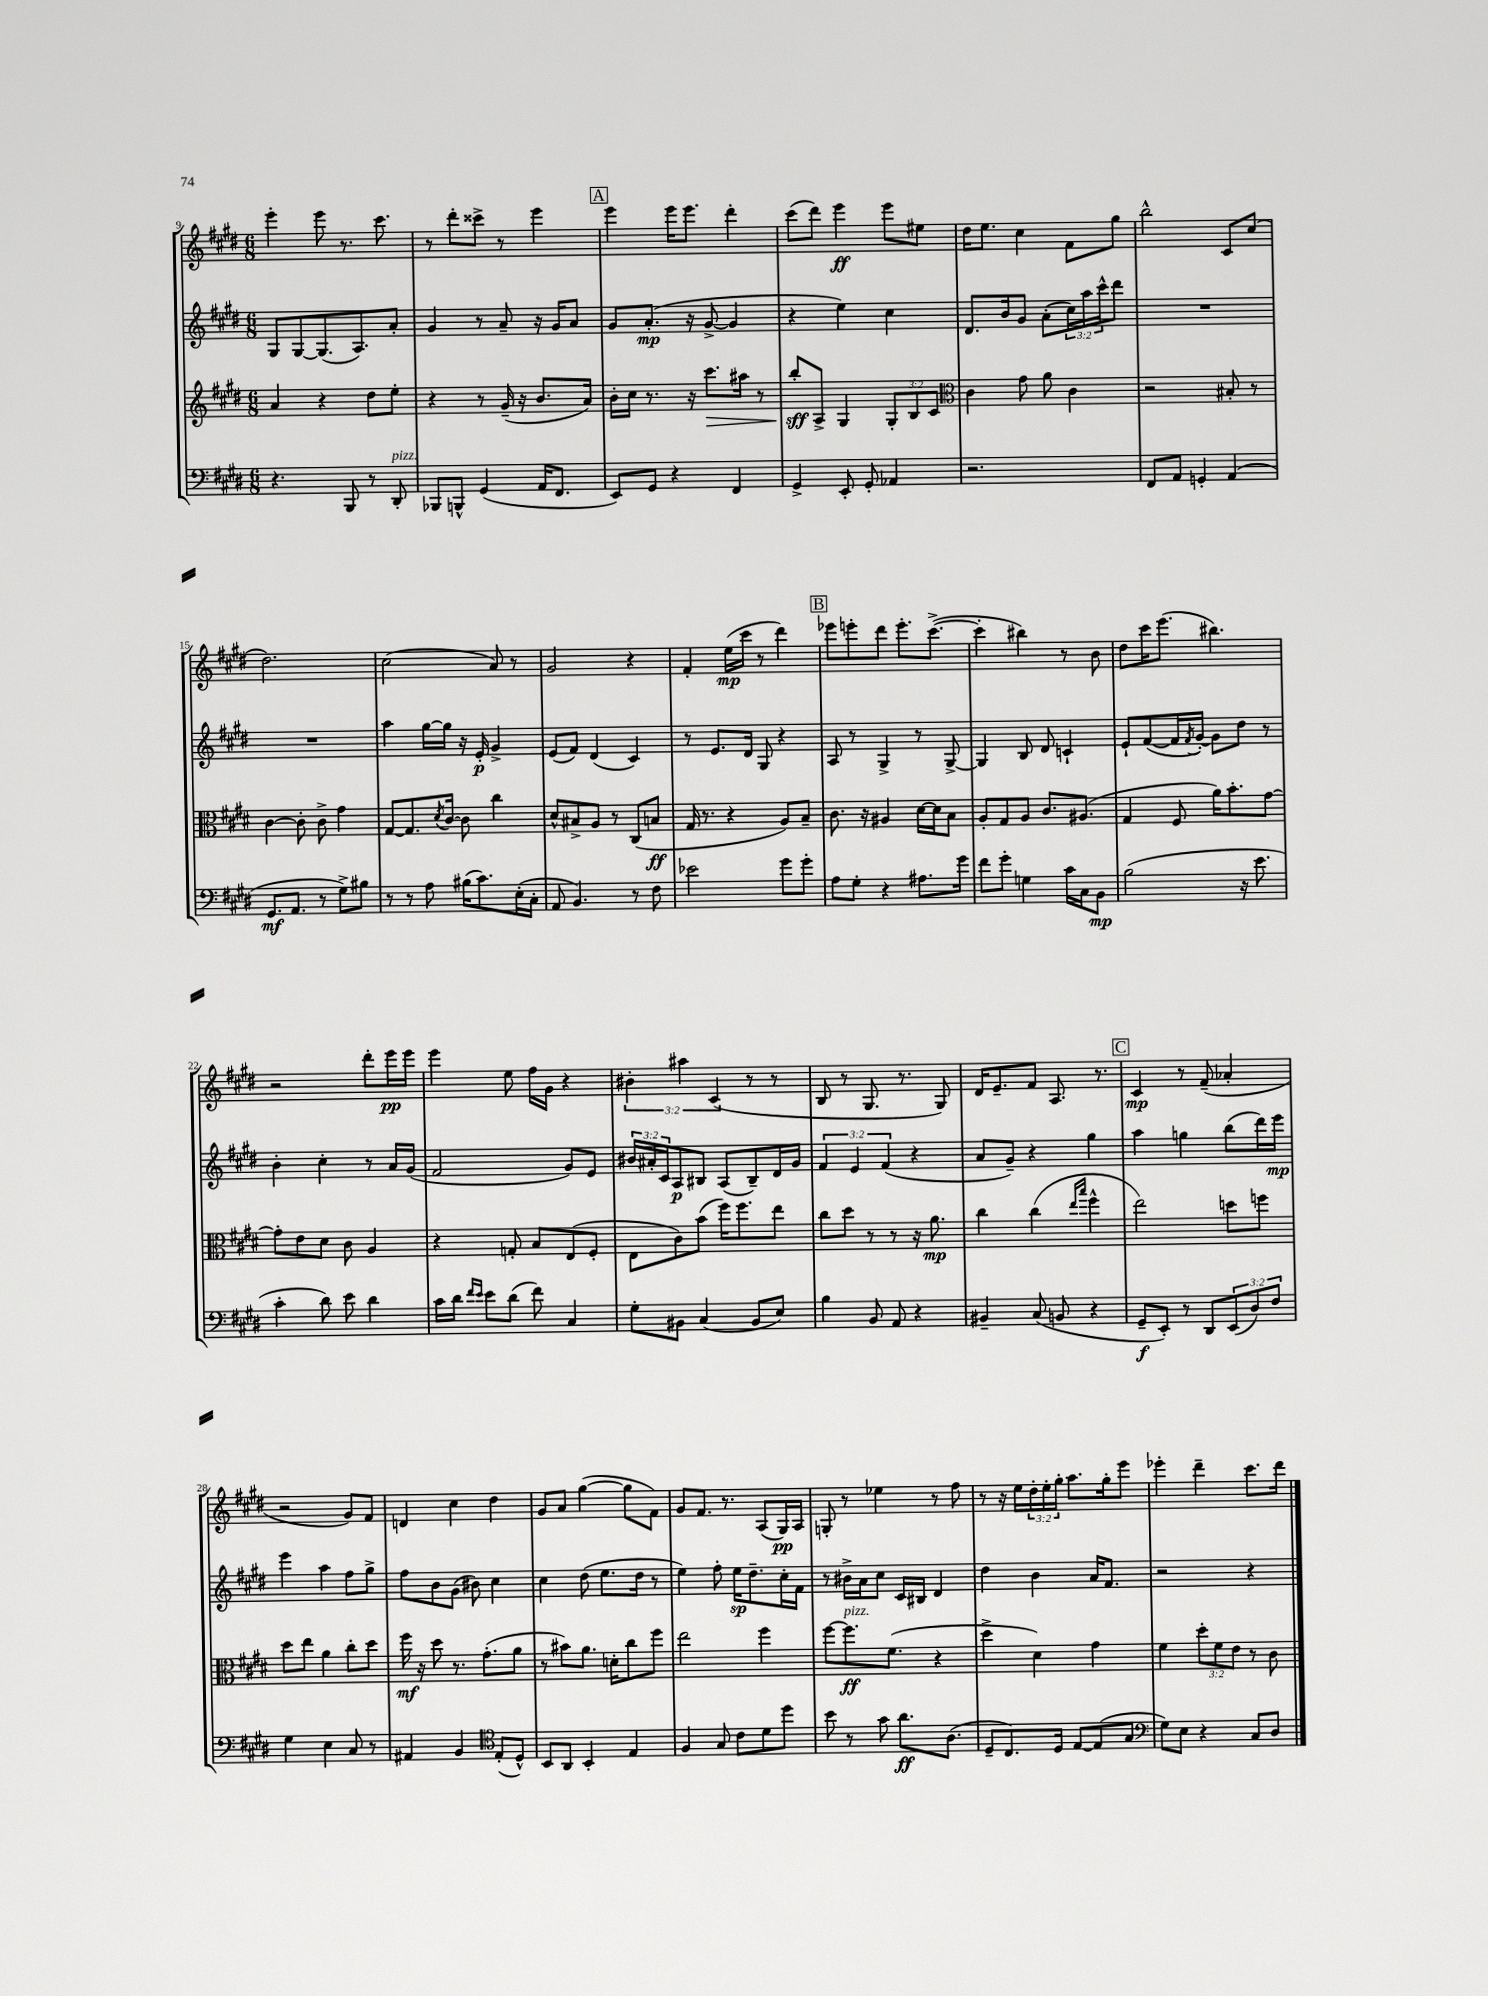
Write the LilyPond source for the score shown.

<<
\new StaffGroup <<
\new Staff = "s0" {
    \clef treble \key e \major \numericTimeSignature \time 6/8 \override Staff.TupletNumber.text = #tuplet-number::calc-fraction-text
    e'''4-. e'''8 r8. cis'''8. |
    r8 dis'''8-. cisis'''8-> r8 e'''4 |
    \mark \markup { \box "A" } e'''4 e'''16 e'''8. dis'''4-. |
    cis'''8( dis'''8) e'''4\ff e'''8 eis''8 |
    dis''16 e''8. cis''4 fis'8 gis''8 |
    b''2-^ cis'8 cis''8( |
    dis''2.) |
    cis''2( a'8) r8 |
    gis'2 r4 |
    fis'4-. e''16\mp( cis'''16 r8 dis'''4) |
    \mark \markup { \box "B" } ees'''8 e'''8-. dis'''8 e'''8.-. cis'''8.~->( |
    cis'''4-. bis''4) r8 b'8 |
    dis''8 cis'''16 e'''8.( bis''4.) |
    r2 dis'''8-. e'''16\pp e'''16 |
    e'''4 e''8 fis''16 gis'16 r4 |
    \tuplet 3/2 { bis'4-. ais''4 cis'4( } r8 r8 |
    b8 r8 gis8. r8. gis8) |
    dis'16 e'8.-- fis'8 a8. r8. |
    \mark \markup { \box "C" } cis'4\mp r8 fis'8--( aes'4-. |
    r2 gis'8) fis'8 |
    d'4 cis''4 dis''4 |
    gis'8 a'8 gis''4~( gis''8 fis'8) |
    gis'8 fis'8. r8. a8( gis16\pp) a16 |
    g8-. r8 ees''4 r8 fis''8 |
    r8 r16 e''16 \tuplet 3/2 { dis''16-. e''16-. gis''16-. } a''8. gis''16-. e'''8 |
    ees'''4-. dis'''4-- cis'''8. dis'''16 \bar "|." |
}
\new Staff = "s1" {
    \clef treble \key e \major \numericTimeSignature \time 6/8 \override Staff.TupletNumber.text = #tuplet-number::calc-fraction-text
    gis8 gis8~ gis8.( a8.) a'8-. |
    gis'4 r8 a'8-- r16 gis'16 a'8 |
    \mark \markup { \box "A" } gis'8 a'8.-.\mp( r16 gis'8~-> gis'4 |
    r4 e''4) cis''4 |
    dis'8. b'16 gis'8 a'8-.( \tuplet 3/2 { cis''16) a''16 cis'''16-^ } dis'''8 |
    R2. |
    R2. |
    a''4 gis''16~ gis''16 r16 e'16-.\p gis'4-> |
    e'8( fis'8) dis'4( cis'4) |
    r8 e'8. dis'16 gis8 r4 |
    \mark \markup { \box "B" } a8 r8 gis4-> r8 gis8~-> |
    gis4 b8 dis'8 c'4-! |
    e'8-! fis'8~( fis'16 \acciaccatura { fis'8 } gis'16~-.) gis'8 dis''8 r8 |
    b'4-. cis''4-. r8 a'16 gis'16( |
    fis'2 gis'8) e'8 |
    \tuplet 3/2 { bis'16 ais'16-. cis'16 } a8\p bis8 a8( bis8--) dis'16 gis'16 |
    \tuplet 3/2 { fis'4 e'4 fis'4( } r4 |
    a'8 gis'8--) r4 gis''4 |
    \mark \markup { \box "C" } a''4 g''4 b''8( dis'''16) e'''16\mp |
    e'''4 a''4 fis''8 gis''8-> |
    fis''8 b'8 gis'8( bis'8) cis''4 |
    cis''4 dis''8( e''8. dis''16 r8 |
    e''4) fis''8-. e''16\sp dis''8.-- cis''16-. fis'16 |
    r8 bis'16-> a'16 cis''8 cis'16 bis16 dis'4 |
    dis''4 b'4 a'16 fis'8. |
    r2 r4 \bar "|." |
}
\new Staff = "s2" {
    \clef treble \key e \major \numericTimeSignature \time 6/8 \override Staff.TupletNumber.text = #tuplet-number::calc-fraction-text
    a'4 r4 dis''8 e''8-. |
    r4 r8 gis'16--( r16 b'8. a'16) |
    \mark \markup { \box "A" } b'16-. cis''16 r8. r16 cis'''8.\> ais''16 r8 |
    b''8-.\sff\! a8-> gis4 \tuplet 3/2 { gis8-. b8 cis'8 } |
    \clef alto cis'4 gis'8 a'8 cis'4 |
    r2 bis8-. r8 |
    cis'4~ cis'8-. cis'8-> gis'4 |
    gis8~ gis8. \acciaccatura { dis'8 } cis'16~ cis'8 cis''4 |
    dis'8-^ bis8-> a8 r8 cis8( b8\ff |
    gis16 r8. r4 a8) b8-- |
    \mark \markup { \box "B" } cis'8. r16 ais4 dis'16~ dis'16 b8 |
    a8-. gis8 a8 cis'8. ais8.( |
    gis4 fis8 a'16) b'8.-. gis'8~ |
    gis'8-. e'8 dis'8 cis'8 a4 |
    r4 g8-. b8 e8( fis8-. |
    e8 cis'8) b'8( fis''16) fis''8. e''8 |
    cis''8 dis''8 r8 r8 r16 a'8.\mp |
    cis''4 cis''4( \grace { e''16 b''16 } fis''4-^ |
    \mark \markup { \box "C" } e''2) d''8 f''8 |
    dis''8 e''8 a'4 cis''8-. dis''8 |
    fis''16\mf r16 dis''8 r8. gis'8.-.( a'8 |
    r8 bis'8) a'8. d'16-. cis''8 fis''8 |
    e''2 fis''4 |
    fis''8~ fis''8.\ff^\markup { \italic "pizz." } fis'8.( r4 |
    dis''4-> dis'4) gis'4 |
    fis'4 \tuplet 3/2 { dis''8-. fis'8 e'8 } r8 cis'8 \bar "|." |
}
\new Staff = "s3" {
    \clef bass \key e \major \numericTimeSignature \time 6/8 \override Staff.TupletNumber.text = #tuplet-number::calc-fraction-text
    r4. b,,8 r8 dis,8-.^\markup { \italic "pizz." } |
    bes,,8 b,,8-^ gis,4( a,16 fis,8. |
    \mark \markup { \box "A" } e,8) gis,8 r4 fis,4 |
    gis,4-> e,8-. gis,8-. aes,4 |
    r2. |
    fis,8 a,8 g,4-. a,4( |
    gis,8.\mf a,8. r8 gis8->) bis8 |
    r8 r8 a8 bis16( cis'8.) e16-.( cis16-. |
    a,8 b,4.) r8 fis8 |
    ees'2 gis'8 gis'8-. |
    \mark \markup { \box "B" } a8 gis8-. r4 ais8. gis'16 |
    fis'8 gis'8-. g4 cis'16 cis16 b,8\mp |
    b2( r16 e'8. |
    cis'4-. dis'8) e'8 dis'4 |
    cis'16 dis'16 \grace { fis'16 e'16 } e'8 dis'8( fis'8) cis4 |
    gis8-. bis,8 cis4( bis,8 e8) |
    b4 b,8 a,8 r4 |
    bis,4-- cis8( b,8 r4 |
    \mark \markup { \box "C" } gis,8--\f e,8-.) r8 dis,8 \tuplet 3/2 { e,8( dis8) fis8 } |
    gis4 e4 cis8 r8 |
    ais,4 b,4 \clef tenor e8-.( dis8-^) |
    b,8 a,8 b,4-. e4 |
    fis4 gis8 cis'8 dis'8 dis''8 |
    b'8 r8 gis'8 a'8.\ff a8.( |
    dis8-- cis8.) dis16 e8~ e8( gis8 |
    \clef bass gis8) e8 r4 cis8 dis8 \bar "|." |
}
>>
>>
\layout { \context { \Score currentBarNumber = #9 } }
